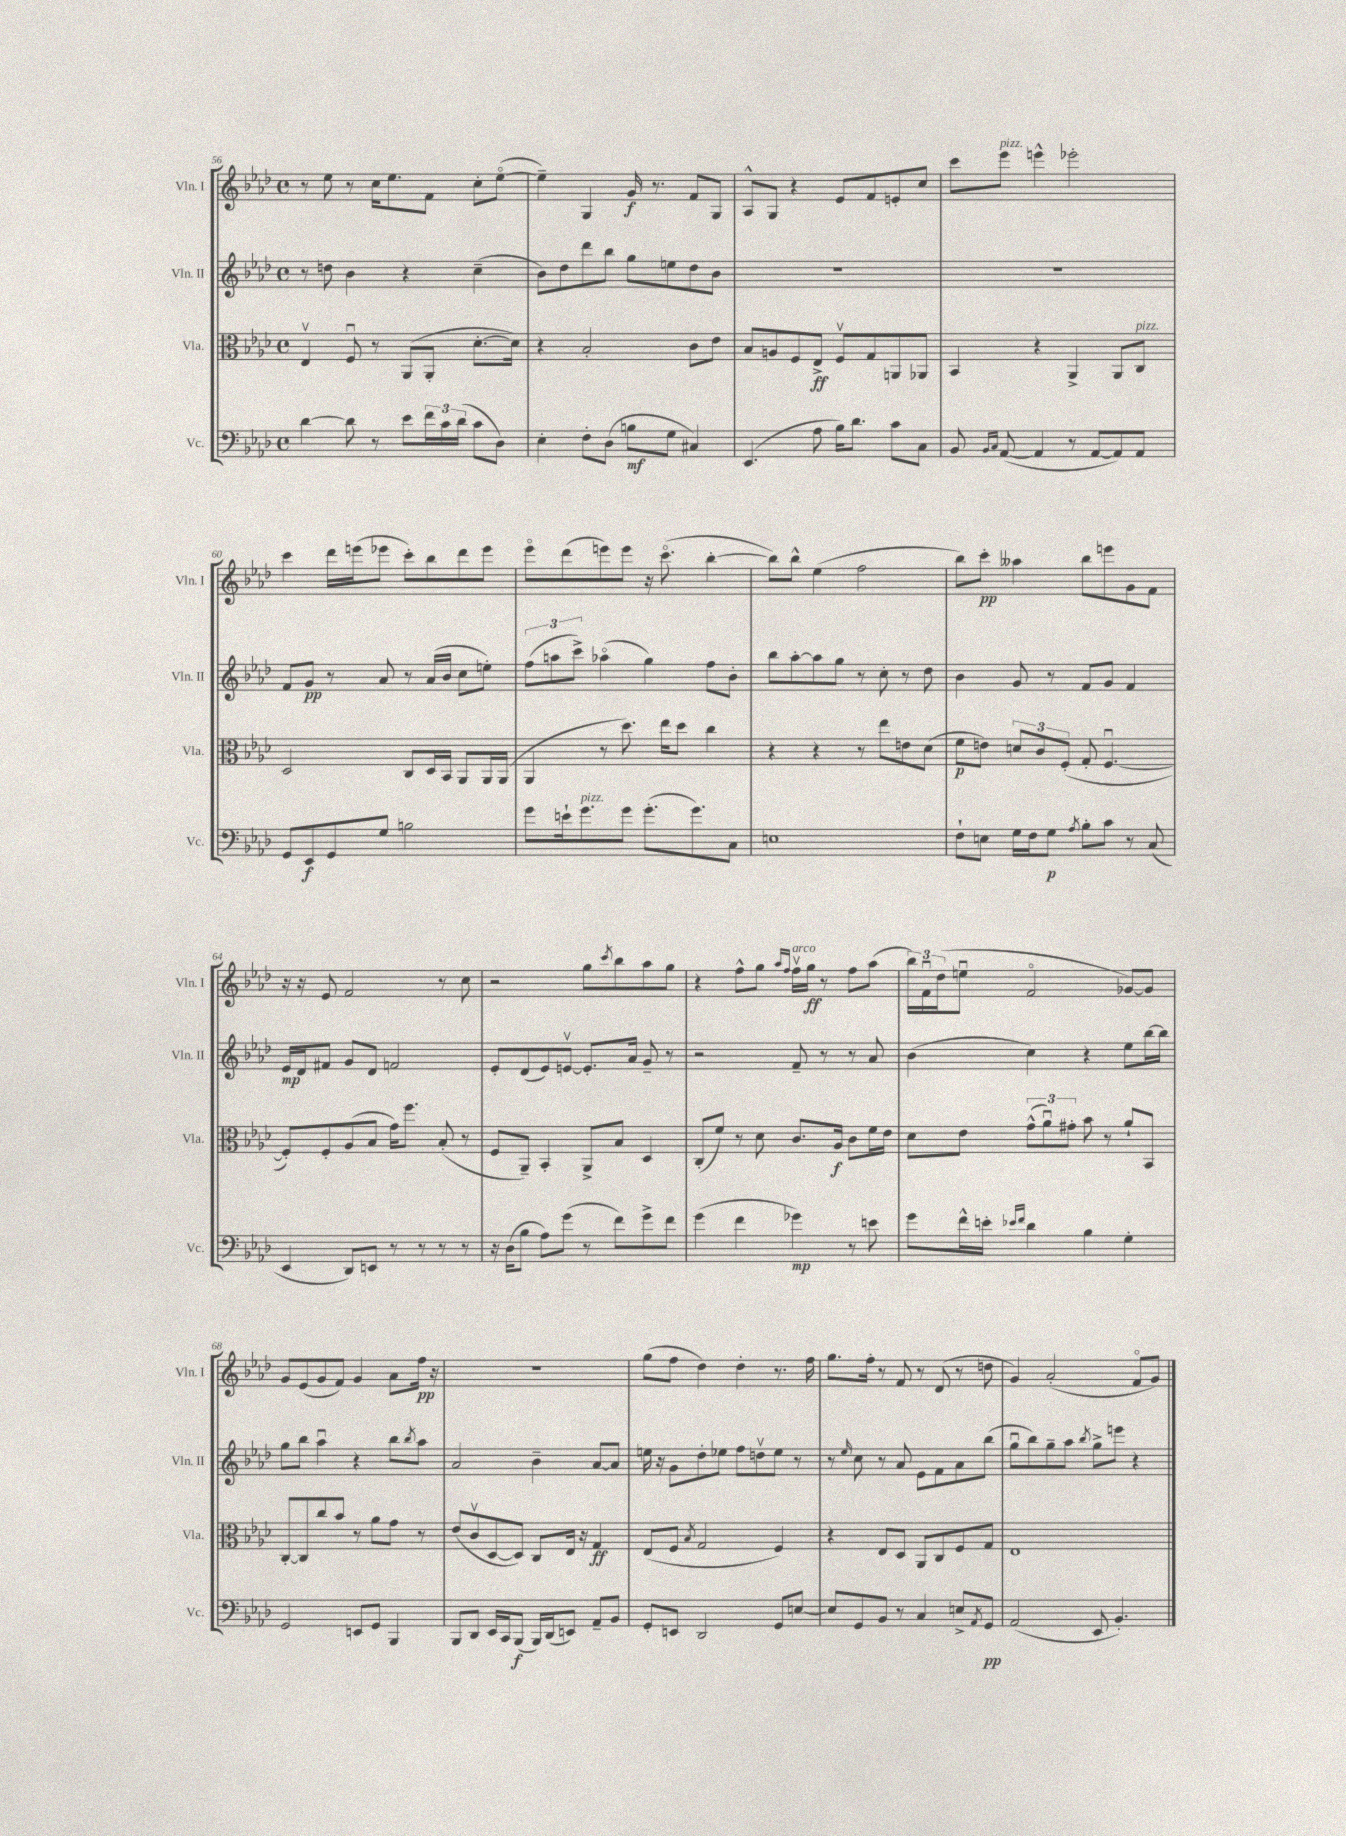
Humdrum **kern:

**kern	**kern	**kern	**kern
*staff4	*staff3	*staff2	*staff1
*clefF4	*clefC3	*clefG2	*clefG2
*k[b-e-a-d-]	*k[b-e-a-d-]	*k[b-e-a-d-]	*k[b-e-a-d-]
*M4/4	*M4/4	*M4/4	*M4/4
*met(c)	*met(c)	*met(c)	*met(c)
[4d-	4E-v	8r	8r
.	.	8dd	8ee-
8d-]	8Fu	4b-	8r
8r	8r	.	16cc
.	.	.	8.ee-
8e-	(8AA-	4r	.
24f	8AA-'	.	8f
24c	.	.	.
(24d-	.	.	.
8c	[8.d-'	(4cc~	8cc'
8D-)	.	.	([8ee-o
.	16d-])	.	.
=	=	=	=
4E-'	4r	8b-)	4ee-~])
.	.	8dd-	.
8F'	2B-'	8ddd-	4G
(8D-	.	8bb-	.
8B	.	8gg	16g
.	.	.	8.r
8G	.	8ee	.
4C#)	8c	8dd-	8f
.	8e-	8b-	8G
=	=	=	=
(4.EE-	8B-	1r	8A-^^
.	8A	.	8G
.	8F	.	4r
8A-	8E-^	.	.
16B-)	8Fv	.	8e-
8.d-	.	.	.
.	8G	.	8f
8c	8AA	.	8e'
8C	8AA-	.	8cc
=	=	=	=
8BB-	4BB-	1r	8ccc
16qqBB-	.	.	.
16qqC	.	.	.
([8AA-	.	.	8eee-
4AA-]	4r	.	4eee^^
8r	4AA-^	.	2eee-'
[8AA-	.	.	.
8AA-])	8AA-	.	.
8AA-	8C	.	.
=	=	=	=
8GG	2D-	8f	4ccc
8EE-	.	8g	.
8GG	.	8r	16ddd-
.	.	.	(16eee
8G	.	8a-	8eee-
2B	8C	8r	8ccc')
.	16D-	(16a-	8bb-
.	16BB-	16b-	.
.	8AA-	8cc	8ddd-
.	16AA-	8ee')	8eee-
.	(16AA-	.	.
=	=	=	=
8g	4AA-	(12ff	8eee-o
.	.	12aa	.
16e`	.	.	(8ddd-
.	.	12ccc^)	.
8.g	.	.	.
.	8r	(4aa-o	8eee)
8g	8.dd-)	.	8eee
(8.g'	.	4gg)	16r
.	16ee-	.	(8.ccco
.	8dd-	.	.
8.g)	.	.	.
.	4cc	8ff	[4bb-'
8C	.	8b-'	.
=	=	=	=
1E	4r	8bb-	8bb-])
.	.	[8aa-'	8bb-^^
.	4r	8aa-]	(4ee-
.	.	8gg	.
.	8r	8r	2ff
.	8ee-	8cc'	.
.	8e	8r	.
.	(8d-	8dd-	.
=	=	=	=
8F`	8f	4b-	8bb-)
8E	8e)	.	8ccc'
16G	12d	8g	4aa--
16F	.	.	.
.	12c	.	.
8G	.	8r	.
.	(12F'	.	.
8qA-	.	.	.
8B-'	8G'	8f	8bb-
8c	[4.Fu	8g	8eee
8r	.	4f	8g
(8C	.	.	8f
=	=	=	=
4EE-	8F'])	16e-	16r
.	.	16d-	16r
.	8F'	8f#	8e-
8DD-)	(8A-	8g	2f
8EE	8B-	8d-	.
8r	16g)	2f	.
.	8.ff	.	.
8r	.	.	.
8r	(8B-'	.	8r
8r	8r	.	8cc
=	=	=	=
16r	8F	8e-'	2r
(16D-	.	.	.
8B-	8AA-~)	(8d-	.
8A-)	4BB-'	8e-)	.
(8g	.	[8ev	.
8r	8AA-^	8.e']	8gg
.	.	.	8qccc
8f)	8B-	.	8bb-
.	.	16a-	.
8g^	4D-	8g~	8aa-
8f	.	8r	8gg
=	=	=	=
(4g	(8C'	2r	4r
.	8f)	.	.
4f	8r	.	8ff^^
.	8d-	.	8gg
.	.	.	16qqaa-
.	.	.	16qqff
4g-)	8.c	8f~	16ffv
.	.	.	16gg
.	.	8r	8r
.	16A-	.	.
8r	8c	8r	8ff
8e	16f	8a-	(8aa-
.	16e-	.	.
=	=	=	=
8g	8d-	(4b-	24bb-)
.	.	.	24fu
.	.	.	(24dd-
16f^^	8e-	.	8eeu
16e'	.	.	.
16qqe-	.	.	.
16qqf	.	.	.
4d-	(12g^^	4cc)	2fo
.	12a-u)	.	.
.	12g#'	.	.
4B-	8b-	4r	.
.	8r	.	.
4G'	8a-`	8ee-	[8g-)
.	8BB-	[16bb-	8g-]
.	.	16bb-]	.
=	=	=	=
2GG	[8C'	8gg	8g
.	8C]	8bb-	(8e-
.	8cc	4aa-u	8g
.	8b-	.	8f)
8EE	8r	4r	4g
8GG	8a-	.	.
4BBB-	8g	8bb-	8a-
.	.	8qbb-	.
.	8r	8aa-	16ff
.	.	.	16r
=	=	=	=
8BBB-	(8e-	2a-	1r
8DD-	8cv	.	.
16EE-	[8D-	.	.
16CC	.	.	.
(8BBB-	8D-])	.	.
16BBB-)	8C	4b-~	.
(16DD-	.	.	.
8EE)	16E-	.	.
.	16r	.	.
8AA-~	4G	[8a-	.
8BB-	.	8a-]	.
=	=	=	=
8GG'	(8E-	16ee	(8gg
.	.	16r	.
8EE	8F	8g	8ff
.	8qB-	.	.
2DD-	2G	8dd-'	4dd-)
.	.	8ee-	.
.	.	8ff	4dd-'
.	.	8ddv	.
8GG	4F)	8ee-	8.r
[8E	.	8r	.
.	.	.	16ff
=	=	=	=
8E]	4r	8r	8.gg
.	.	16qqee-	.
8GG	.	8cc	.
.	.	.	16ff'
8BB-	8E-	8r	8r
8r	8D-	8a-	8f
4C	8AA-	8e-	8r
.	8C	8f	(8d-
8E^	8F	8a-	8r
8qAA-	.	.	.
8GG	8G	(8bb-	8dd
=	=	=	=
(2AA-	1E-	8ggu	4g)
.	.	8bb-)	.
.	.	8gg~	(2a-'
.	.	8aa-	.
.	.	8qbb-	.
8EE-	.	8gg^	.
4.BB-')	.	8eee	.
.	.	4r	8fo
.	.	.	8g)
==	==	==	==
*-	*-	*-	*-
